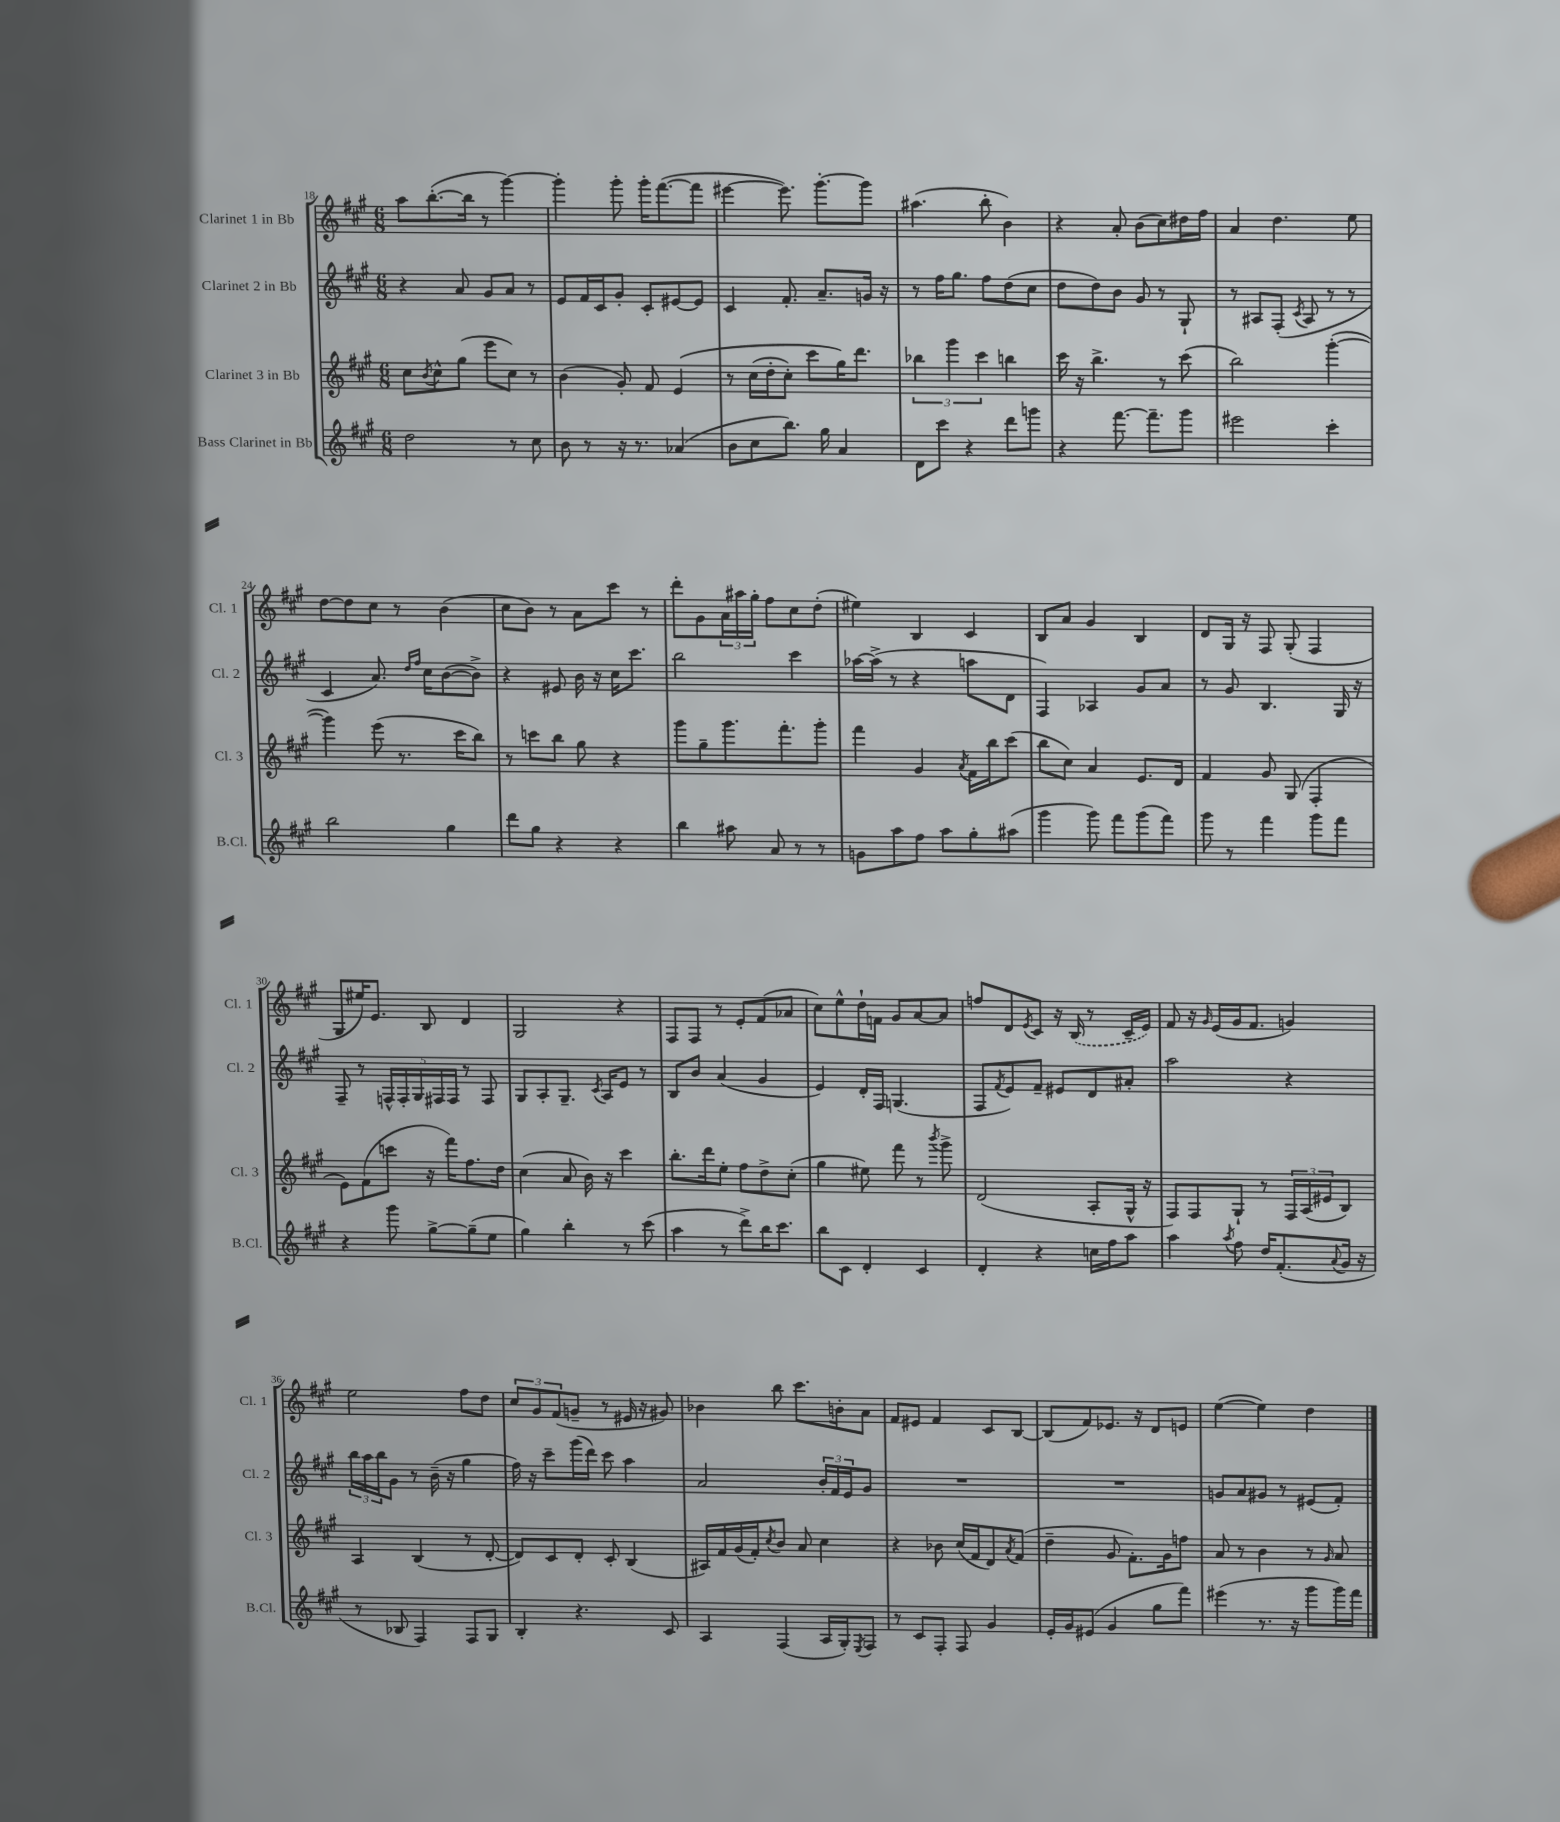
<<
\new StaffGroup <<
\new Staff = "s0" \with { instrumentName = "Clarinet 1 in Bb" shortInstrumentName = "Cl. 1" } {
    \clef treble \key a \major \numericTimeSignature \time 6/8
    a''8 b''8.~-.( b''16 r8 gis'''4~) |
    gis'''4-. gis'''8-. gis'''16-. fis'''8.~( fis'''8 |
    eis'''4~ eis'''8.) gis'''8.~-. gis'''8 |
    ais''4.( b''8-. b'4) |
    r4 a'8-. b'8( cis''8) dis''16 fis''16 |
    a'4 d''4. e''8 |
    d''8~ d''8 cis''8 r8 b'4( |
    cis''8 b'8) r8 a'8 cis'''8 r8 |
    d'''8-. gis'8 \tuplet 3/2 { a'16 ais''16 gis''16-. } fis''8 cis''8 d''8-.( |
    eis''4) b4 cis'4 |
    b8 a'8 gis'4 b4 |
    d'8 gis16 r16 fis8 gis8-.( fis4 |
    gis8 eis''16) e'8. b8 d'4 |
    gis2 r4 |
    fis8 fis8 r8 e'8-. fis'8( aes'8 |
    cis''8) e''8-^ d''16-! f'16 gis'8 a'8~ a'8 |
    f''8 d'8 \acciaccatura { e'8 } cis'8 r16 \once \slurDashed b16( r8 cis'16-- e'16) |
    fis'8 r16 \grace { gis'16 } e'16( gis'16 fis'8. g'4) |
    e''2 fis''8 d''8 |
    \tuplet 3/2 { cis''8 gis'8 fis'8( } g'8-- r8 eis'16 r16 gis'8) |
    bes'4 b''8 cis'''8. b'16-. a'8 |
    fis'8 eis'8 fis'4 cis'8 b8~ |
    b8( fis'8) ees'8. r16 d'8 e'8 |
    e''4~( e''4) d''4 \bar "|." |
}
\new Staff = "s1" \with { instrumentName = "Clarinet 2 in Bb" shortInstrumentName = "Cl. 2" } {
    \clef treble \key a \major \numericTimeSignature \time 6/8
    r4 a'8 gis'8 a'8 r8 |
    e'8 fis'16 cis'16 gis'8-. cis'8-. eis'8~ eis'8 |
    cis'4 fis'8.-. a'8.-- g'16 r16 |
    r8 fis''16 gis''8. fis''8 d''8( cis''8 |
    d''8 d''8) b'8 gis'8 r8 gis8-! |
    r8 ais8 fis8-.( \acciaccatura { cis'8 } ais8 r8 r8 |
    cis'4 a'8.) \grace { d''16 fis''16 } cis''16 b'8~( b'8->) |
    r4 eis'8 b'16 r16 cis''16 cis'''8. |
    b''2 cis'''4 |
    aes''16~ aes''16->( r8 r4 a''8 d'8 |
    fis4) aes4 gis'8 a'8 |
    r8 gis'8 b4. gis16 r16 |
    fis8-- r8 \tuplet 5/4 { f16-^ f16-. gis16 fis16 fis16 } r8 fis8 |
    gis8 a8-. gis8.-- \acciaccatura { cis'8 } a16 e'8 r8 |
    b8 b'8 a'4( gis'4 |
    e'4) d'16-. fis16 g4.( |
    fis8 \acciaccatura { fis'8 } e'8) fis'8-- eis'8 d'8 ais'8-. |
    a''2 r4 |
    \tuplet 3/2 { b''16 a''16 b''16 } gis'8 r8 b'16--( r16 gis''4 |
    fis''16) r16 cis'''8-- gis'''16( d'''16) cis'''8 a''4 |
    a'2 \tuplet 3/2 { b'16-. fis'16 e'16 } gis'8 |
    R2. |
    R2. |
    g'8 a'8 gis'8 r8 eis'8( fis'8-.) \bar "|." |
}
\new Staff = "s2" \with { instrumentName = "Clarinet 3 in Bb" shortInstrumentName = "Cl. 3" } {
    \clef treble \key a \major \numericTimeSignature \time 6/8
    cis''8 \acciaccatura { b'8 } cis''8-^ gis''8( e'''8 cis''8) r8 |
    b'4( gis'8-.) fis'8 e'4\( |
    r8 cis''16( d''16-. cis''8-.) cis'''8 gis''16\) d'''8. |
    \tuplet 3/2 { bes''4 gis'''4 cis'''4 } b''4 |
    cis'''16 r16 b''4.-> r8 cis'''8( |
    b''2) gis'''4~-.( |
    gis'''4) e'''8( r8. cis'''16 b''8) |
    r8 c'''8 b''8 gis''8 r4 |
    gis'''8 gis''8-- gis'''8. fis'''8.-. gis'''8-. |
    fis'''4 gis'4 \acciaccatura { a'8 } fis'16 b''16 cis'''8( |
    b''8 cis''8) a'4 e'8. d'16 |
    fis'4 gis'8 gis8( fis4-. |
    e'8) fis'8( c'''8 r16 fis'''16) fis''8. d''16 |
    cis''4( a'8 b'16) r16 cis'''4 |
    b''8.-. d'''16 e''8-. fis''8 d''8-> cis''8-.( |
    gis''4 eis''8) fis'''8 r8 \acciaccatura { b'''8 } gis'''8-> |
    d'2( a8-. gis16-^ r16 |
    fis8) fis8 gis8-! r8 \tuplet 3/2 { fis16 a16( eis'16 } b8) |
    a4 b4( r8 d'8~-. |
    d'8) cis'8 d'8-. cis'8-. b4( |
    ais16) fis'16 gis'16( fis'16-.) \acciaccatura { cis''8 } b'8 a'8 cis''4 |
    r4 bes'8 cis''16( fis'16 d'8) \acciaccatura { a'8 } fis'8( |
    d''4-- gis'8 fis'8.-.) gis'16 f''8 |
    a'8 r8 b'4 r8 \grace { gis'16 } a'8 \bar "|." |
}
\new Staff = "s3" \with { instrumentName = "Bass Clarinet in Bb" shortInstrumentName = "B.Cl." } {
    \clef treble \key a \major \numericTimeSignature \time 6/8
    d''2 r8 cis''8 |
    b'8 r8 r16 r8. aes'4( |
    b'8 cis''8 b''8.) gis''16 a'4 |
    d'8 cis'''8 r4 d'''8 g'''8 |
    r4 fis'''8.~ fis'''8.-- gis'''8 |
    eis'''2 cis'''4-. |
    b''2 gis''4 |
    d'''8 gis''8 r4 r4 |
    b''4 ais''8 a'8 r8 r8 |
    g'8 a''8 fis''8 a''8 gis''8-. ais''8( |
    gis'''4 gis'''8) fis'''8 gis'''8( fis'''8) |
    gis'''8 r8 fis'''4 gis'''8 fis'''8 |
    r4 gis'''8 gis''8~-> gis''8--( e''8 |
    gis''4) b''4-. r8 cis'''8( |
    a''4 r8 d'''8->) b''16 cis'''8. |
    b''8 cis'8 d'4-. cis'4 |
    d'4-. r4 c''16 fis''16 a''8 |
    a''4 \acciaccatura { a''8 } fis''8 d''16 fis'8.-.( \appoggiatura { a'8 } gis'16 r16 |
    r8 bes8 fis4) fis8 gis8 |
    b4-. r4. cis'8 |
    a4 fis4( a16 gis16-.) \acciaccatura { e8 } fis8 |
    r8 cis'8 fis8-. fis8 gis'4 |
    e'16-. gis'16 eis'8( gis'4 gis''8 fis'''8) |
    eis'''4( r8. r16 gis'''8 gis'''16) fis'''16 \bar "|." |
}
>>
>>
\layout { \context { \Score currentBarNumber = #18 } }
